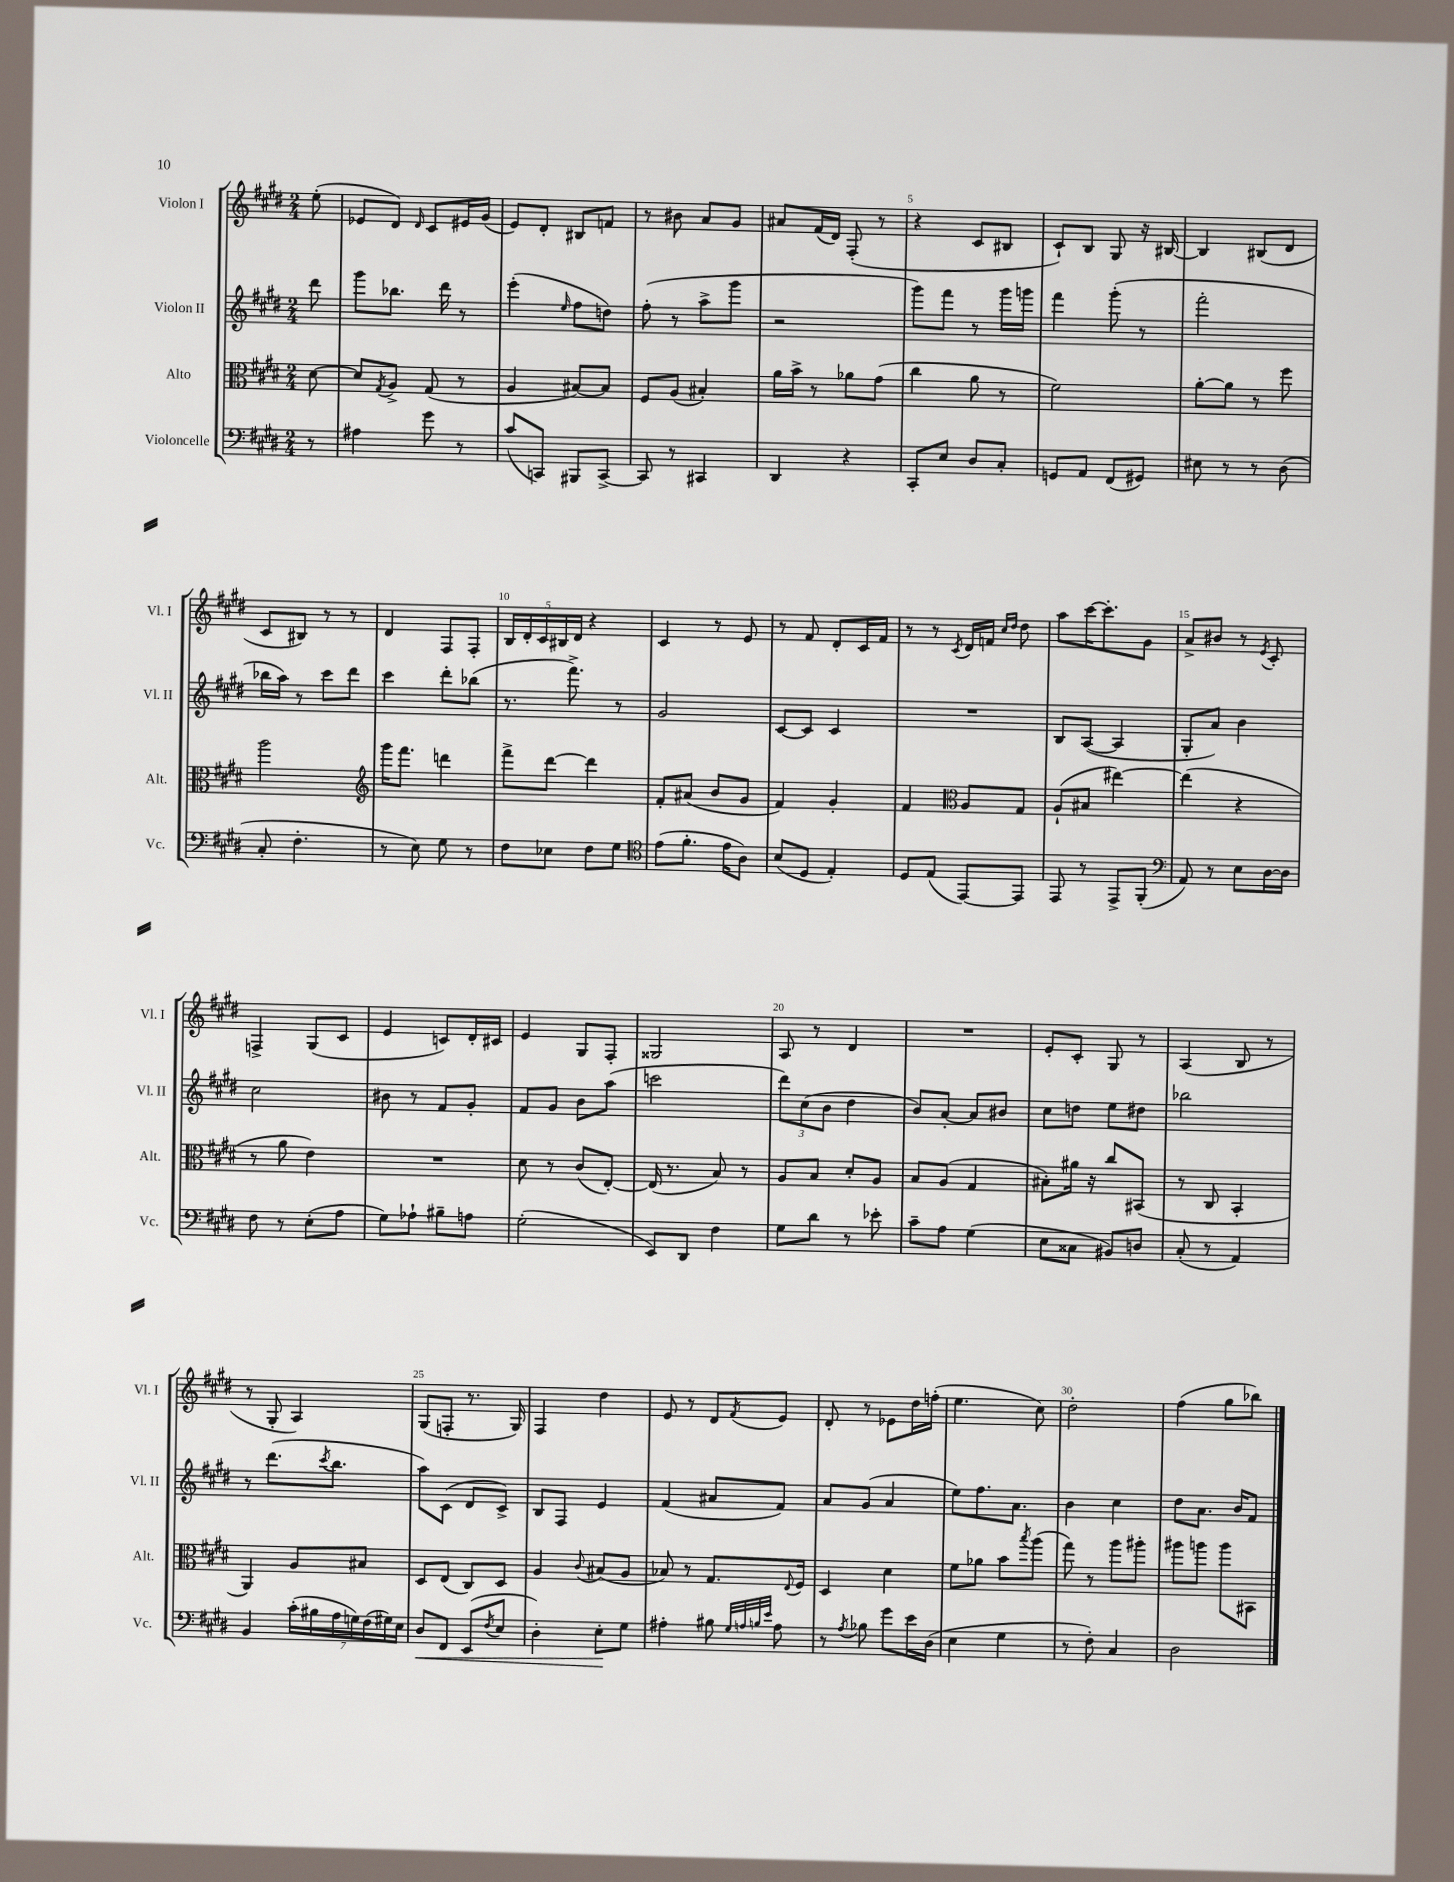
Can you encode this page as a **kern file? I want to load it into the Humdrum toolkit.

**kern	**kern	**kern	**kern
*staff4	*staff3	*staff2	*staff1
*clefF4	*clefC3	*clefG2	*clefG2
*k[f#c#g#d#]	*k[f#c#g#d#]	*k[f#c#g#d#]	*k[f#c#g#d#]
*M2/4	*M2/4	*M2/4	*M2/4
8r	[8d#	8ddd#	(8ee'
=	=	=	=
4A#	8d#]	8ggg#	8e-
.	8qG#	.	.
.	8A^	8.bb-	8d#)
.	.	.	16qqd#
8g#	(8G#	.	8c#
.	.	16ddd#	.
8r	8r	8r	16e#
.	.	.	(16g#
=	=	=	=
(8c#	4A	(4eee'	8e)
8CC)	.	.	8d#'
.	.	16qqee	.
8BBB#	[8B#)	8ff#	8B#
[8CC^	8B#]	8dd)	8f
=	=	=	=
8CC]	8F#	(8ff#'	8r
8r	(8A	8r	8b#
4CC#	4B#')	8aa^	8a
.	.	8ggg#	8g#
=	=	=	=
4DD#	16a	2r	8a#
.	16b^	.	.
.	8r	.	(16f#
.	.	.	16d#)
4r	8a-	.	(8F#'
.	(8g#	.	8r
=	=	=	=
8CC#'	4cc#	8ggg#)	4r
8E	.	8fff#	.
8D#	8a	8r	8c#
8C#'	8r	16ggg#	8B#
.	.	16ggg	.
=	=	=	=
8GG	2f#)	4fff#	8c#`)
8AA	.	.	8B
(8FF#	.	(8ggg#'	8G#
8GG#)	.	8r	16r
.	.	.	[16B#
=	=	=	=
8E#	[8a'	2fff#'	4B#]
8r	8a]	.	.
8r	8r	.	(8B#
(8D#	8ff#	.	8d#
=	=	=	=
8C#'	2aa	16bb-	8c#
.	.	16aa)	.
4.F#'	.	8r	8B#)
.	.	8ccc#	8r
.	.	8ddd#	8r
=	=	=	=
*	*clefG2	*	*
8r	16ggg#	4ccc#	4d#
.	8.fff#	.	.
8E)	.	.	.
8G#	4ddd	8ddd#'	8F#
8r	.	(8bb-	8F#'
=	=	=	=
8F#	8fff#^	8.r	20B
.	.	.	20d#'
.	.	.	20c#
8E-	[8ddd#	.	.
.	.	.	20B#
.	.	8.fff#^)	.
.	.	.	20d#
8F#	4ddd#]	.	4r
8G#	.	8r	.
=	=	=	=
*clefC4	*	*	*
(8e	8f#'	2g#	4c#
8.f#'	(8a#	.	.
.	8b	.	8r
16e	.	.	.
8A)	8g#	.	8e
=	=	=	=
(8B	4f#)	[8c#	8r
8D#	.	8c#]	8f#
4E')	4g#'	4c#	8d#'
.	.	.	16c#
.	.	.	16f#
=	=	=	=
8D#	4f#	2r	8r
(8E	.	.	8r
*	*clefC3	*	*
.	.	.	8qc#
[8EE)	8A	.	16d#
.	.	.	16f
.	.	.	16qqcc#
.	.	.	16qqdd#
8EE]	8G#	.	8dd#
=	=	=	=
8EE	(8A`	8B	8aa
8r	8B#	([8A	[16ccc#
.	.	.	8.ccc#']
8EE^	[4ee#)	4A]	.
(8FF#'	.	.	8g#
=	=	=	=
*clefF4	*	*	*
8AA)	(4ee#]	8G#'	8a^
8r	.	8a)	8b#
8E	4r	4b	8r
.	.	.	8qe
[16D#	.	.	8c#'
16D#]	.	.	.
=	=	=	=
8F#	8r	2cc#	4F^
8r	8a	.	.
(8E'	4e)	.	(8G#
8A	.	.	8c#
=	=	=	=
8G#)	2r	8b#	4e
8A-`	.	8r	.
8B#~	.	8f#	8c)
8A	.	8g#'	16d#'
.	.	.	16c#
=	=	=	=
(2G#'	8d#	8f#	4e
.	8r	8g#	.
.	(8c#	8b	8G#
.	[8E')	(8aa	8F#'
=	=	=	=
8EE)	(16E]	2ccc	2G##
.	8.r	.	.
8DD#	.	.	.
4F#	8B)	.	.
.	8r	.	.
=	=	=	=
8G#	8A	12ddd#)	8A
.	.	(12cc#	.
8d#	8B	.	8r
.	.	12b	.
8r	8d#'	4dd#	4d#
8e-'	8A	.	.
=	=	=	=
8c#~	8B	8b)	2r
8A	(8A	[8a'	.
(4G#	4G#	8a]	.
.	.	8b#	.
=	=	=	=
8E	8B#')	8cc#	8e'
8C##	16a#	8dd	8c#'
.	16r	.	.
8BB#)	8cc#	8ee	8G#
8D	(8BB#	8dd#	8r
=	=	=	=
(8C#'	8r	2bb-	(4A
8r	8C#	.	.
4AA)	4BB'	.	8B
.	.	.	8r
=	=	=	=
4BB	4AA)	8r	8r
.	.	(8.ddd#	8G#'
(28c#'	8A	.	4A)
28B#	.	.	.
.	.	8qccc#	.
.	.	8.bb	.
28A	.	.	.
28G)	.	.	.
.	8B#	.	.
(28F#	.	.	.
28G#)	.	.	.
28E	.	.	.
=	=	=	=
8D#	8D#	8aa)	(8G#
8FF#	(8E	(8c#	8F'
(8EE	8C#)	8d#	8.r
8qF#	.	.	.
8E	8D#	8c#^)	.
.	.	.	16G#)
=	=	=	=
4D#')	4A	8B	4F#
.	.	8F#	.
.	8qqc#	.	.
8E'	(8B#	4e	4dd#
8G#	8A	.	.
=	=	=	=
4A#'	8B-)	(4f#	8e
.	8r	.	8r
8B#	8.G#	8a#	8d#
32qqG#	.	.	.
32qqA	.	.	.
32qqB	.	.	.
32qqe	.	.	8qf#
8A	.	8f#)	8e
.	8qqE	.	.
.	16F#	.	.
=	=	=	=
8r	4D#	8a	8d#'
8qA	.	.	.
8B-	.	(8g#	8r
8g#	4d#	4a	8e-
16e	.	.	16dd#
(16D#	.	.	(16ff'
=	=	=	=
4E	8f#	8ee)	4.ee
.	8a-	8.ff#	.
4G#	8b	.	.
.	.	8.a	.
.	8qbb	.	.
.	(8aa	.	8cc#)
=	=	=	=
8r	8gg#)	4b	2dd#'
8F#')	8r	.	.
4C#	8aa	4cc#	.
.	8aa#'	.	.
=	=	=	=
2D#	8aa#	8dd#	(4ff#
.	8aa	8.a	.
.	8aa	.	8gg#
.	.	16b	.
.	8BB#	8f#	8bb-)
==	==	==	==
*-	*-	*-	*-
